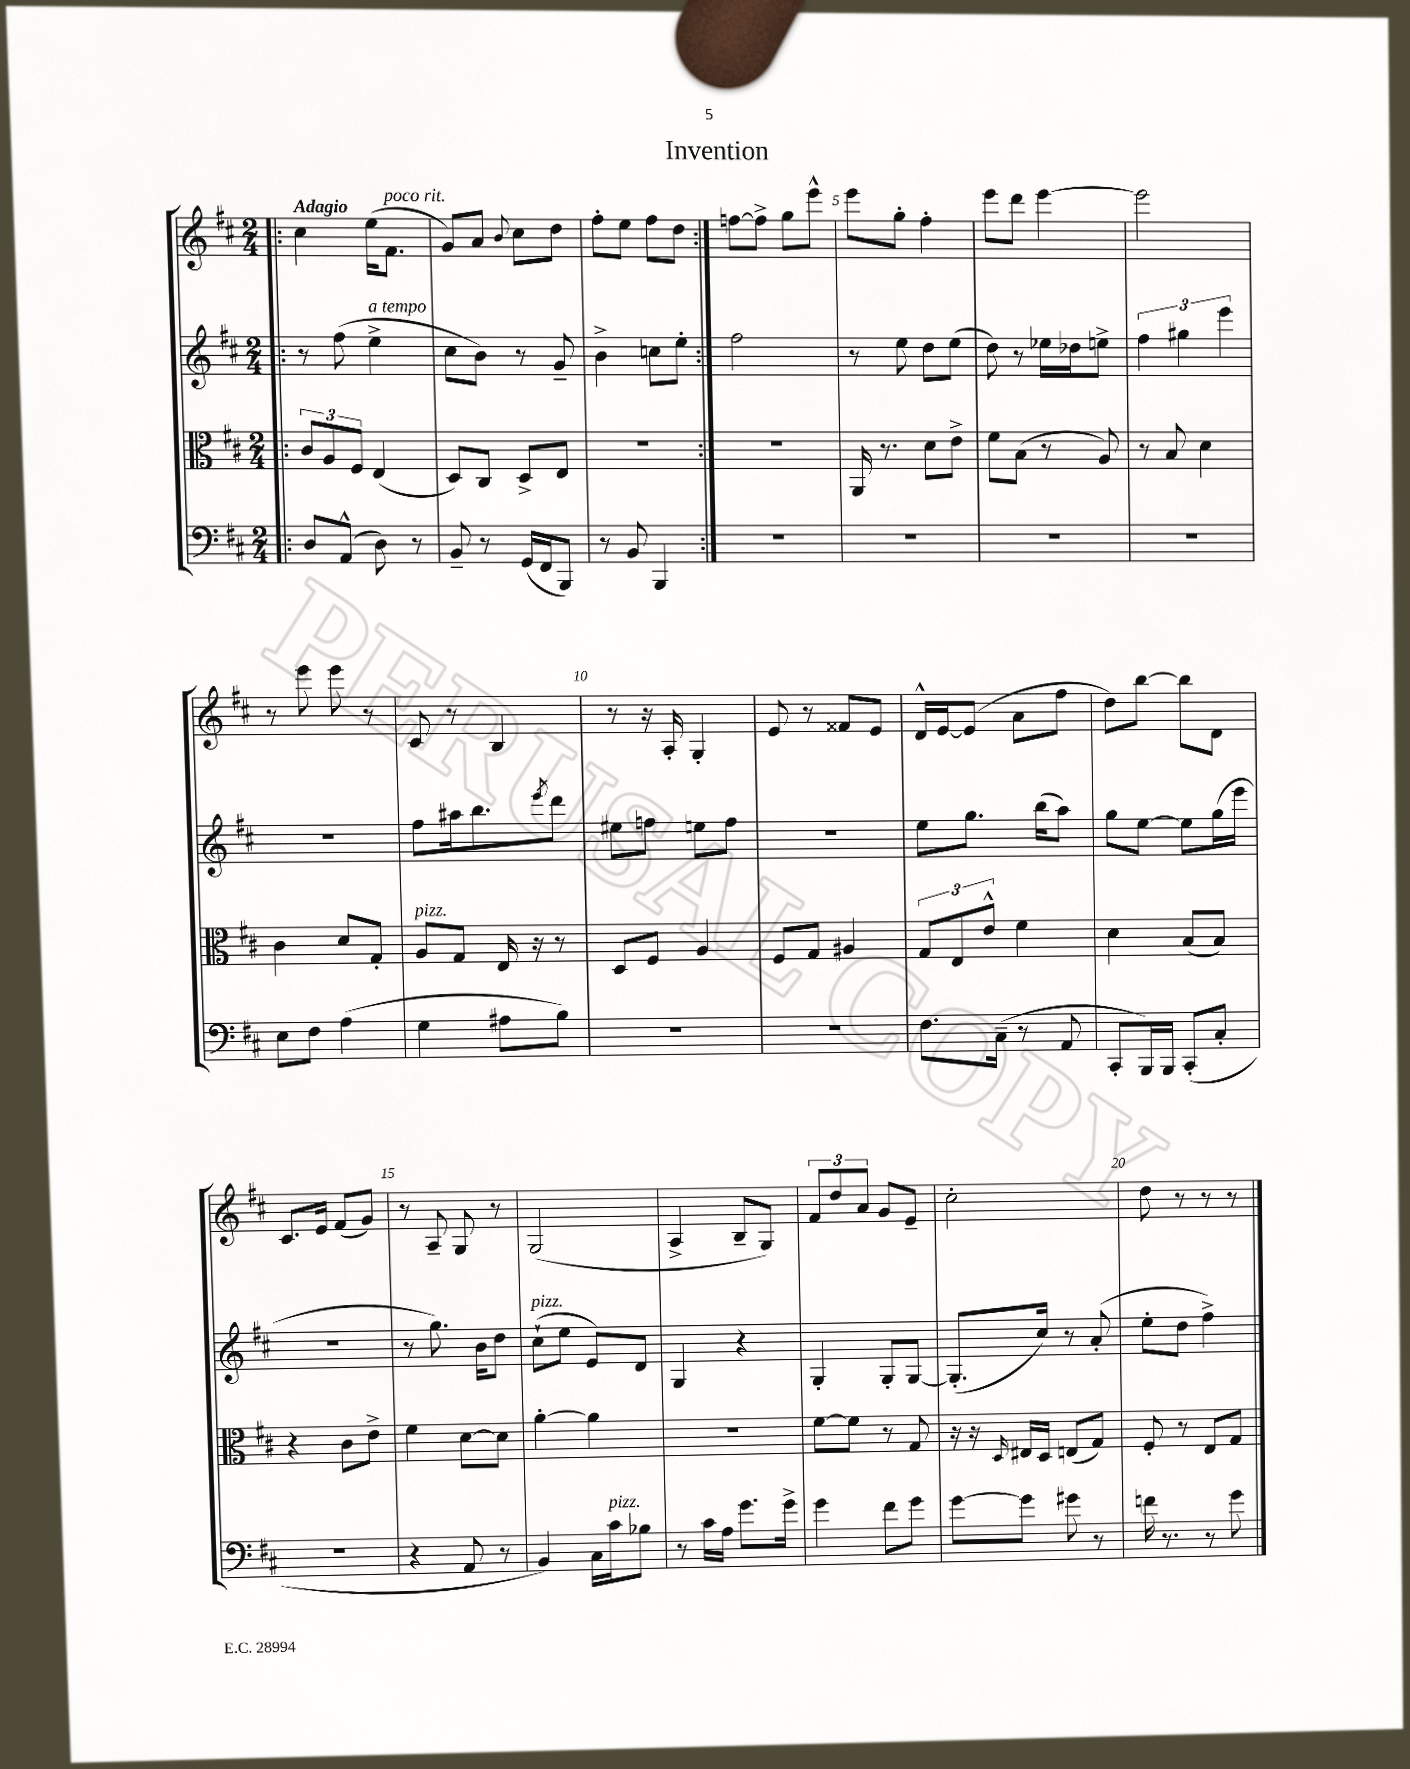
\header { title = "Invention" }
<<
\new StaffGroup <<
\new Staff = "s0" {
    \clef treble \key d \major \numericTimeSignature \time 2/4 \tempo "Adagio"
    \repeat volta 2 { \bar ".|:" cis''4 e''16( fis'8.^\markup { \italic "poco rit." } |
    g'8) a'8 \appoggiatura { b'8 } cis''8 d''8 |
    fis''8-. e''8 fis''8 d''8 | }
    f''8~ f''8-> g''8 e'''8-^ |
    e'''8 g''8-. fis''4-. |
    e'''8 d'''8 e'''4~ |
    e'''2 |
    r8 e'''8 e'''8 r8 |
    cis'8 r8 b4 |
    r8 r16 a16-. g4-. |
    e'8 r8 fisis'8 e'8 |
    d'16-^ e'16~ e'8( a'8 fis''8 |
    d''8) b''8~ b''8 d'8 |
    cis'8. e'16 fis'8( g'8) |
    r8 a8-- g8 r8 |
    g2( |
    a4-> b8-- g8) |
    \tuplet 3/2 { fis'8 d''8 a'8 } g'8 e'8-- |
    cis''2-. |
    d''8 r8 r8 r8 \bar "|." |
}
\new Staff = "s1" {
    \clef treble \key d \major \numericTimeSignature \time 2/4
    \repeat volta 2 { \bar ".|:" r8 fis''8( e''4->^\markup { \italic "a tempo" } |
    cis''8 b'8) r8 g'8-- |
    b'4-> c''8 e''8-. | }
    fis''2 |
    r8 e''8 d''8 e''8( |
    d''8) r8 ees''16 des''16 e''8-> |
    \tuplet 3/2 { fis''4 gis''4 e'''4 } |
    R2 |
    fis''8 ais''16 b''8. \acciaccatura { e'''8 } d'''8 |
    eis''8 f''8 e''8 f''8 |
    R2 |
    e''8 g''8. b''16( a''8) |
    g''8 e''8~ e''8 g''16( e'''16 |
    r2 |
    r8 g''8.) b'16 d''8 |
    cis''8-!^\markup { \italic "pizz." }( e''8 e'8) d'8 |
    g4 r4 |
    g4-. g8-. g8~ |
    g8.-.( cis''16) r8 a'8-.( |
    e''8-. d''8 fis''4->) \bar "|." |
}
\new Staff = "s2" {
    \clef alto \key d \major \numericTimeSignature \time 2/4
    \repeat volta 2 { \bar ".|:" \tuplet 3/2 { cis'8 a8 fis8 } e4( |
    d8) cis8 d8-> e8 |
    R2 | }
    R2 |
    a,16 r8. d'8 e'8-> |
    fis'8 b8( r8 a8) |
    r8 b8 d'4 |
    cis'4 d'8 g8-. |
    a8^\markup { \italic "pizz." } g8 e16 r16 r8 |
    d8 fis8 a4 |
    fis8 g8 ais4 |
    \tuplet 3/2 { g8 e8 e'8-^ } fis'4 |
    d'4 b8( b8) |
    r4 cis'8 e'8-> |
    fis'4 d'8~ d'8 |
    a'4~-. a'4 |
    R2 |
    fis'8~ fis'8 r8 g8 |
    r16 r16 \grace { d16 } eis16 d16 e8( g8) |
    fis8-. r8 e8 g8 \bar "|." |
}
\new Staff = "s3" {
    \clef bass \key d \major \numericTimeSignature \time 2/4
    \repeat volta 2 { \bar ".|:" d8 a,8-^( d8) r8 |
    b,8-- r8 g,16( fis,16 b,,8) |
    r8 b,8 b,,4 | }
    R2 |
    R2 |
    R2 |
    R2 |
    e8 fis8 a4( |
    g4 ais8 b8) |
    R2 |
    R2 |
    fis8. cis16--( r8 a,8 |
    cis,8-. b,,16) b,,16 cis,8-.( cis8-. |
    R2 |
    r4 a,8 r8 |
    b,4) cis16 cis'16^\markup { \italic "pizz." } bes8 |
    r8 cis'16 a16 g'8. g'16-> |
    g'4 fis'8 g'8 |
    g'8~ g'8 gis'8 r8 |
    f'16 r8. r8 g'8 \bar "|." |
}
>>
>>
\layout { \context { \Score \override BarNumber.break-visibility = ##(#f #t #t) barNumberVisibility = #(every-nth-bar-number-visible 5) } }
